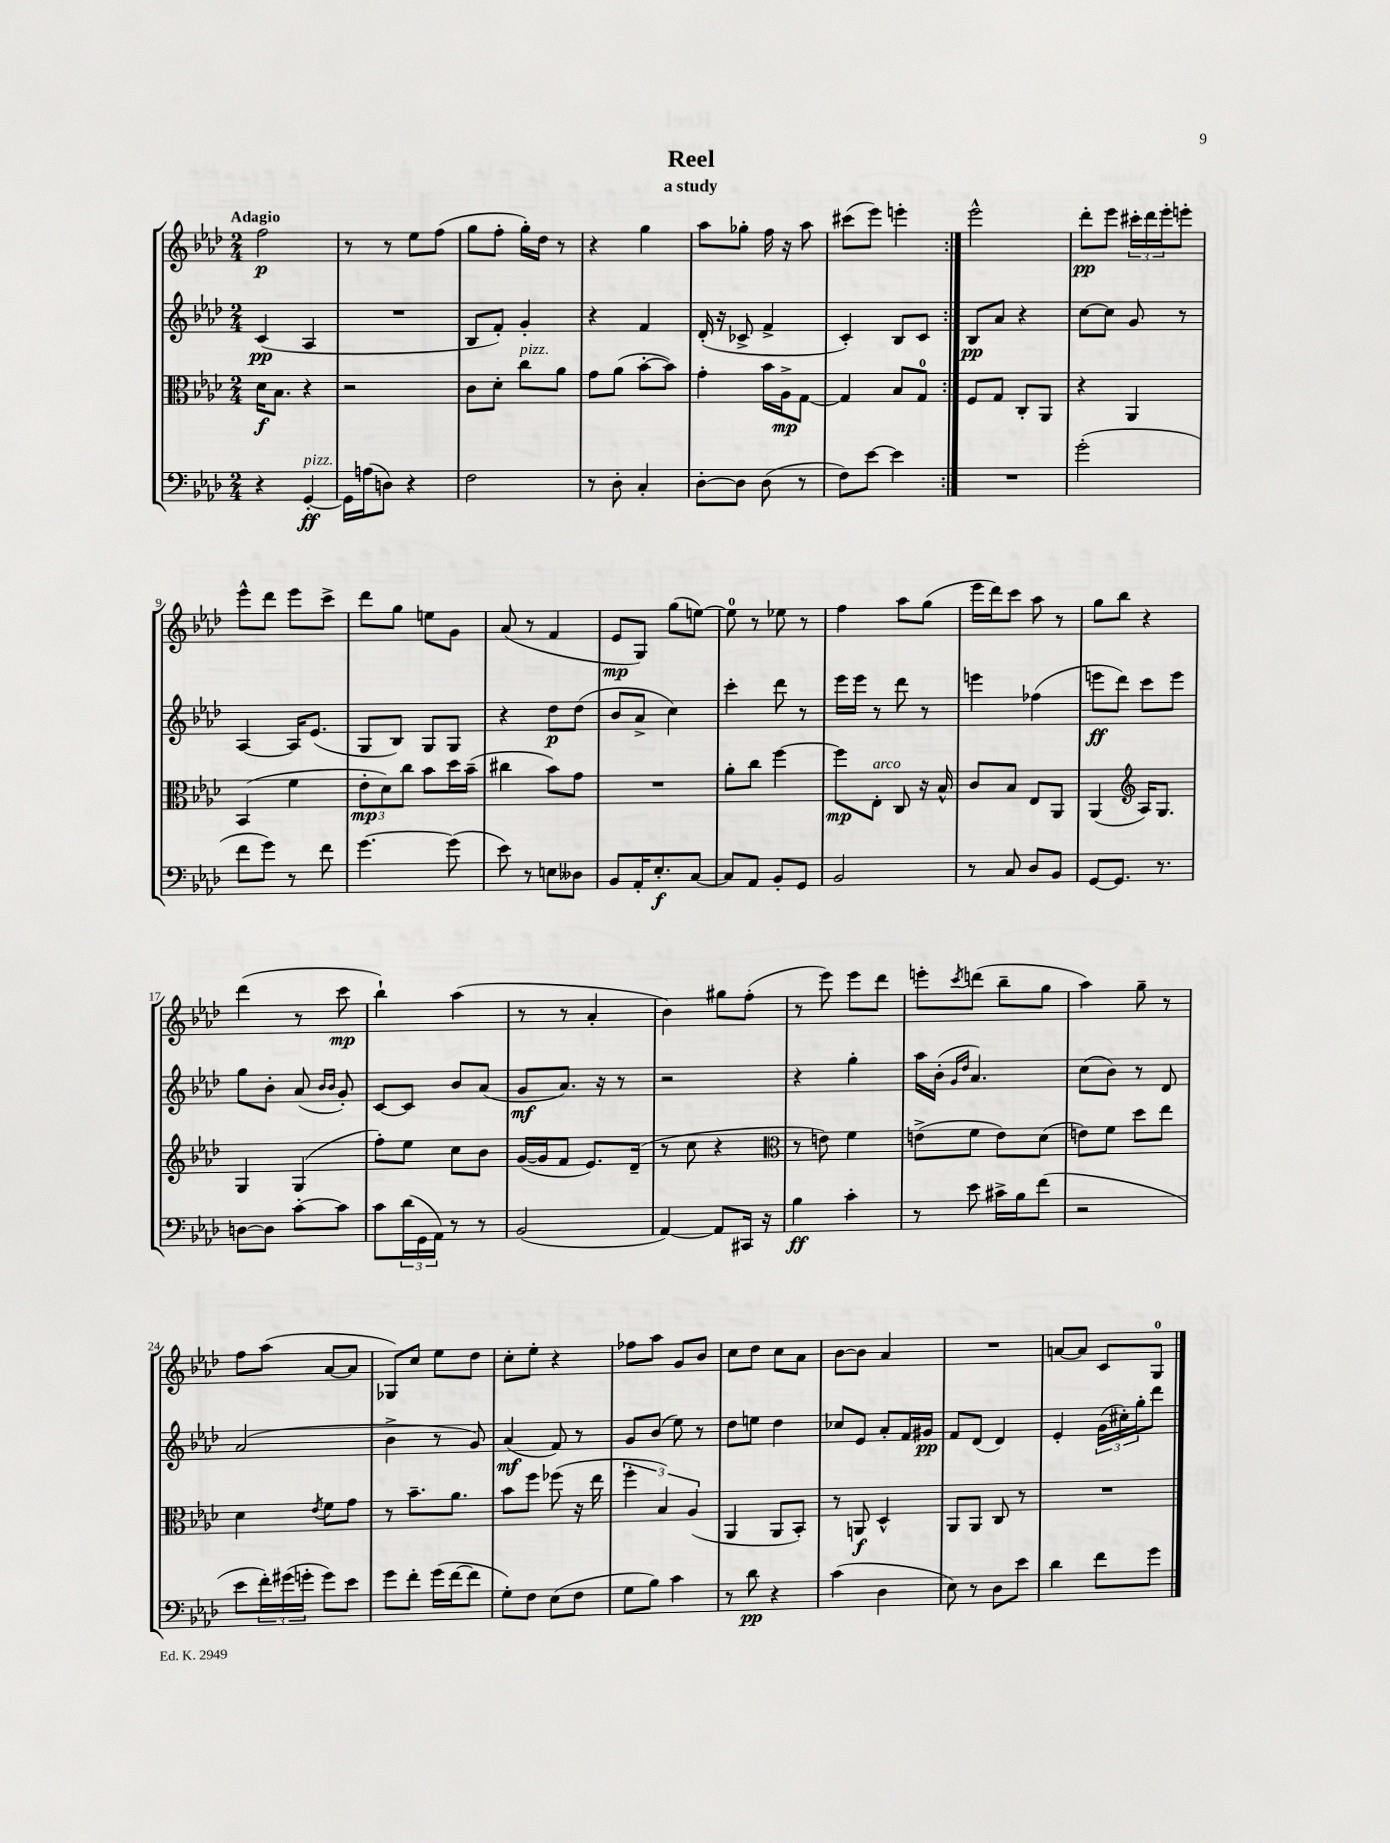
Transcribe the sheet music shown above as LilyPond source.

\header { title = "Reel" subtitle = "a study" }
<<
\new StaffGroup <<
\new Staff = "s0" {
    \clef treble \key aes \major \numericTimeSignature \time 2/4 \tempo "Adagio"
    \repeat volta 2 { f''2\p |
    r8 r8 ees''8 f''8( |
    g''8 f''8-. g''16-.) des''16 r8 |
    r4 g''4 |
    aes''8 ges''8-. f''16 r16 aes''8 |
    cis'''8( ees'''8) e'''4-. | }
    ees'''2-^ |
    des'''8-.\pp ees'''8 \tuplet 3/2 { cis'''16-. des'''16 ees'''16-. } e'''8-. |
    ees'''8-^ des'''8 ees'''8 c'''8-> |
    des'''8 g''8 e''8 g'8 |
    aes'8( r8 f'4 |
    ees'8\mp g8) g''8( e''8~) |
    e''8-0 r8 ees''8 r8 |
    f''4 aes''8 g''8( |
    ees'''16 des'''16) c'''8 aes''8 r8 |
    g''8 bes''8 r4 |
    des'''4( r8 c'''8\mp |
    bes''4-!) aes''4( |
    r8 r8 aes'4-. |
    bes'4) gis''8 f''8-.( |
    r8 ees'''8) ees'''8 des'''8 |
    e'''8-. \acciaccatura { c'''8 } d'''8( bes''8-- g''8 |
    aes''4) g''8-- r8 |
    f''8 aes''8( aes'8~ aes'8 |
    ges8) c''8 ees''8 des''8 |
    c''8-. ees''8-. r4 |
    fes''8 aes''8 g'8 bes'8 |
    c''8 des''8 c''8 aes'8 |
    bes'8~ bes'8 aes'4 |
    R2 |
    a'8~ a'8 c'8 g8-0 \bar "|." |
}
\new Staff = "s1" {
    \clef treble \key aes \major \numericTimeSignature \time 2/4
    \repeat volta 2 { c'4\pp( aes4 |
    R2 |
    bes8 f'8-.) g'4-. |
    r4 f'4 |
    des'16-.( r16 ces'8-> f'4-> |
    c'4-.) bes8 c'8 | }
    bes8\pp aes'8 r4 |
    c''8~ c''8 g'8 r8 |
    aes4~ aes16 ees'8.( |
    g8 bes8) g8 g8 |
    r4 des''8\p des''8( |
    bes'8 aes'8-> c''4) |
    c'''4-. des'''8 r8 |
    ees'''16 ees'''16 r8 des'''8 r8 |
    e'''4 fes''4( |
    e'''8\ff des'''8) c'''8 e'''8 |
    g''8 bes'8-. aes'8( \grace { bes'16 bes'16 } g'8-.) |
    c'8~ c'8 bes'8 aes'8( |
    g'8\mf aes'8.) r16 r8 |
    r2 |
    r4 g''4-. |
    aes''16 bes'16-.( \grace { g'16 des''16 } aes'4.) |
    c''8( bes'8) r8 des'8 |
    aes'2( |
    bes'4-> r8 g'8) |
    aes'4\mf( f'8) r8 |
    g'8 bes'8( ees''8) r8 |
    des''8 e''8 des''4 |
    ces''8 ees'8 aes'8-. f'16 gis'16\pp |
    f'8 des'8( des'4) |
    ees'4-. \tuplet 3/2 { g'16( cis''16-.) g''16-. } des'''8 \bar "|." |
}
\new Staff = "s2" {
    \clef alto \key aes \major \numericTimeSignature \time 2/4
    \repeat volta 2 { des'16\f bes8. r4 |
    r2 |
    c'8 des'8-. c''8^\markup { \italic "pizz." } aes'8 |
    g'8 aes'8( bes'8~-. bes'8) |
    g'4-. bes'16 aes16->\mp g8~ |
    g4 bes8 g8-0 | }
    f8 g8 c8-. aes,8 |
    r4 aes,4 |
    bes,4( f'4 |
    \tuplet 3/2 { ees'8-.\mp des'8) c''8 } bes'8 des''16 bes'16--( |
    cis''4 bes'8) g'8 |
    R2 |
    aes'8-. c''8 f''4~ |
    f''8\mp ees8-.^\markup { \italic "arco" } c8 r16 bes16-^ |
    c'8 bes8 ees8 aes,8 |
    aes,4( \clef treble aes16) g8. |
    g4 g4( |
    f''8-.) ees''8 c''8 bes'8 |
    g'16~( g'16 f'8 ees'8.) des'16--( |
    r8 c''8 r4 |
    \clef alto r8 e'8) f'4 |
    e'8->( f'8 e'8) des'8( |
    e'8) f'8 des''8 ees''8 |
    des'4 \acciaccatura { ees'8 } f'8 g'8 |
    r8 bes'8.-- aes'8. |
    bes'8 f''8 fes''8( r16 ees''16 |
    \tuplet 3/2 { f''4-. bes4) aes4( } |
    aes,4 aes,8 bes,8-.) |
    r8 a,8\f des4-^ |
    aes,8 aes,8 c8 r8 |
    R2 \bar "|." |
}
\new Staff = "s3" {
    \clef bass \key aes \major \numericTimeSignature \time 2/4
    \repeat volta 2 { r4 g,4~-.\ff^\markup { \italic "pizz." } |
    g,16 a16( d8) r4 |
    f2 |
    r8 des8-. c4-. |
    des8~-. des8 des8( r8 |
    f8) ees'8~ ees'4 | }
    R2 |
    g'2-.( |
    f'8 g'8) r8 f'8 |
    g'4.~ g'8( |
    ees'8) r8 e8 deses8 |
    bes,8 aes,16-. ees8.-.\f c8~ |
    c8 aes,8 bes,8-. g,8 |
    bes,2 |
    r8 c8 des8 bes,8 |
    g,8~ g,8. r8. |
    d8~ d8 c'8~-. c'8 |
    c'8 \tuplet 3/2 { des'16( g,16 aes,16) } r8 r8 |
    bes,2( |
    aes,4~) aes,8 cis,16 r16 |
    bes4\ff c'4-. |
    r8 ees'8 cis'16-> bes16 f'8( |
    r2 |
    ees'8 \tuplet 3/2 { f'16-.) gis'16( g'16-. } g'8) ees'8 |
    g'8 f'8-. g'16( f'16~ f'8 |
    g8-.) f8 ees8( f8 |
    g8 bes8) c'4 |
    r8 des'8\pp r4 |
    c'4( des4 |
    ees8) r8 des8 ees'8 |
    des'4 f'8 g'8 \bar "|." |
}
>>
>>
